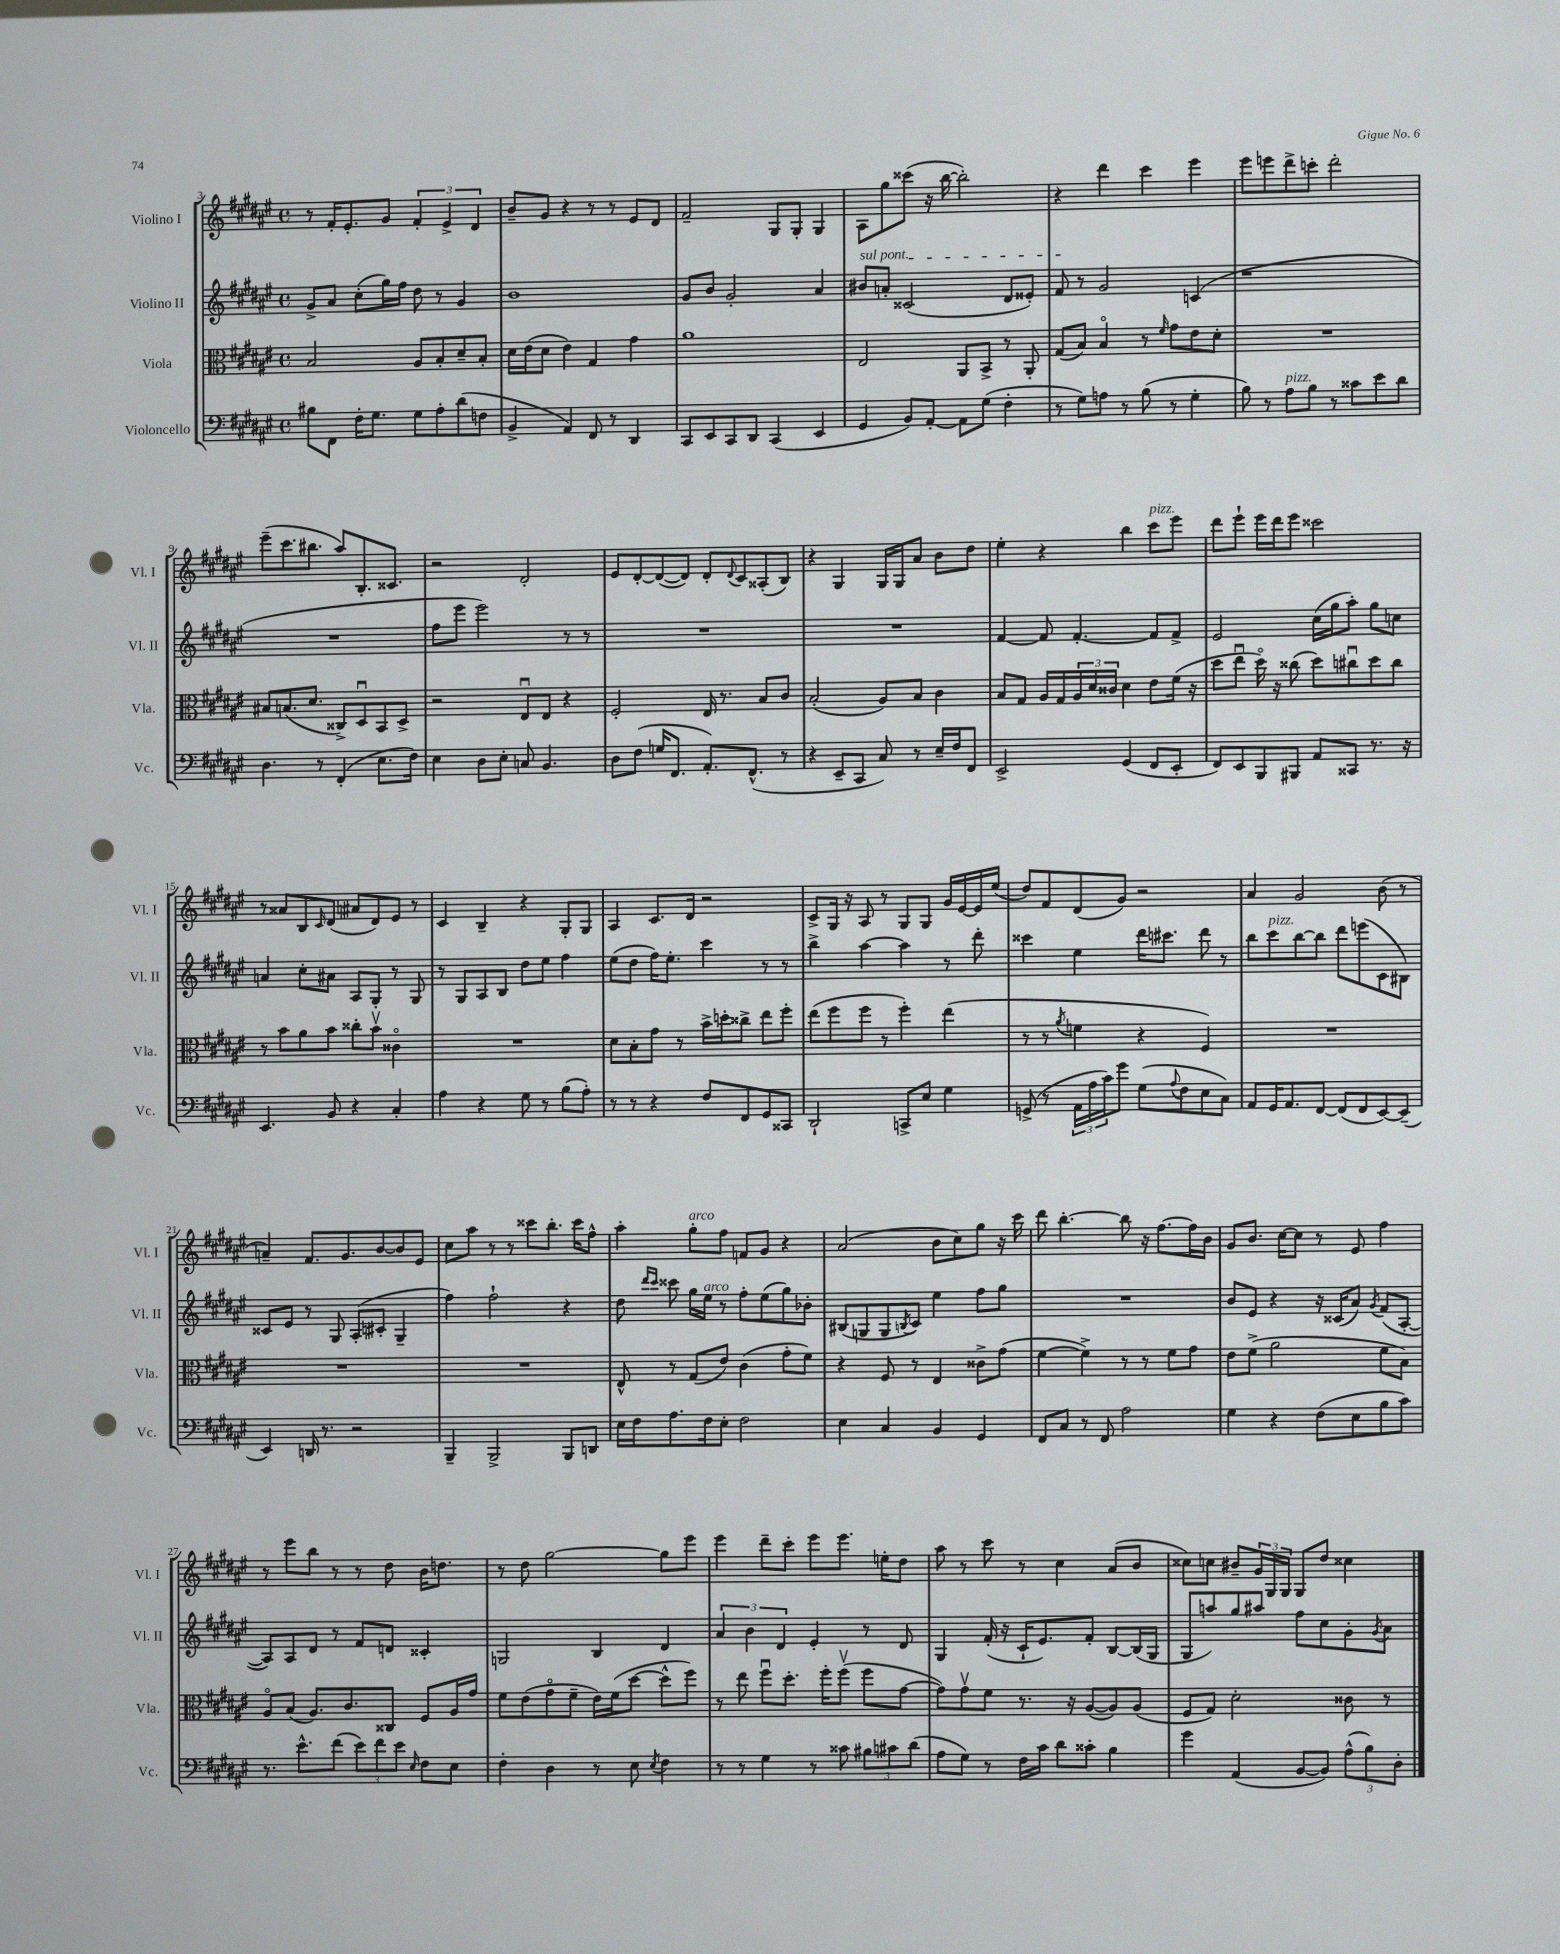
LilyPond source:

<<
\new StaffGroup <<
\new Staff = "s0" \with { instrumentName = "Violino I" shortInstrumentName = "Vl. I" } {
    \clef treble \key fis \major \defaultTimeSignature \time 4/4
    r8 fis'16-. eis'8.-. gis'8 \tuplet 3/2 { fis'4-. eis'4-> dis'4 } |
    b'8-- gis'8 r4 r8 r8 eis'8 dis'8 |
    fis'2-- gis8 gis8-. gis4 |
    ais8 gis''8 cisis'''8( r16 b''16~ b''2-.) |
    r4 dis'''4 cis'''4 eis'''4 |
    eis'''8 e'''8 dis'''8-> c'''8-. dis'''2-. |
    eis'''8--( cis'''8. bis''8. ais''8) b8.-. cisis'8. |
    r2 dis'2-. |
    eis'8 dis'8~-. dis'8~( dis'8) dis'8-. \appoggiatura { dis'8 } cis'8 aisis8-.( b8) |
    r4 gis4 gis16 gis16 ais'8 b'8 dis''8 |
    eis''4-. r4 b''4 cis'''8^\markup { \italic "pizz." } eis'''8 |
    dis'''8 eis'''8-! eis'''16 dis'''16 eis'''8 cisis'''2 |
    r8 aisis'8 b8 \grace { cis'16 } dis'8( ais'8 dis'8) eis'8 r8 |
    cis'4 b4-- r4 gis8-. gis8 |
    ais4 cis'8. dis'16 r2 |
    cis'8-> gis16 r16 ais8 r8 gis8 gis8 gis'16 eis'16~ eis'16 eis''16( |
    dis''8) fis'8 dis'8( gis'8) r2 |
    ais'4 gis'2 b'8( r8 |
    a'4--) fis'8. gis'8. b'8~ b'8 eis'8 |
    cis''8 ais''8 r8 r8 cisis'''8 b''8.-. cisis'''16 fis''8-^ |
    ais''4-. gis''8-.^\markup { \italic "arco" } fis''8 f'8 gis'8 r4 |
    ais'2( b'8 cis''8) gis''8 r16 cis'''16 |
    dis'''8 b''4.~-. b''8 r16 fis''8.~ fis''16 b'16 |
    gis'8 b'8. cis''16~ cis''8 r8 eis'8 fis''4 |
    r8 eis'''8 b''8 r8 r8 dis''8 b'16 d''8. |
    r8 dis''8 gis''2~ gis''8 eis'''8 |
    eis'''4 dis'''8-- cis'''8-. eis'''8 eis'''8. e''16-. dis''8 |
    ais''8 r8 cis'''8 r8 cis''4 ais'8( b'8 |
    cisis''8) c''8 bis'8-- \tuplet 3/2 { gis'16 gis16 gis16 } gis8 dis''8 cisis''4 \bar "|." |
}
\new Staff = "s1" \with { instrumentName = "Violino II" shortInstrumentName = "Vl. II" } {
    \clef treble \key fis \major \defaultTimeSignature \time 4/4
    gis'8-> ais'8 cis''8-.( gis''16) fis''16 dis''8 r8 gis'4 |
    b'1 |
    gis'8 b'8 gis'2-. ais'4 |
    \once \override TextSpanner.bound-details.left.text = \markup { \italic "sul pont." } bis'8\startTextSpan a'8-. cisis'2( dis'8 eisis'8-.) |
    fis'8\stopTextSpan r8 gis'2 c'4( |
    r1 |
    R1 |
    fis''8 eis'''8 eis'''2) r8 r8 |
    R1 |
    R1 |
    fis'4~ fis'8 fis'4.~-. fis'8 fis'8-> |
    eis'2 cis''16( gis''16 ais''8-.) gis''8 c''8 |
    a'4 cis''8-. ais'8 ais8 gis8-. r8 gis8 |
    r8 gis8 ais8 b8 dis''8 eis''8 fis''4 |
    eis''8( dis''8 fis''16) eis''8.-. cis'''4 r8 r8 |
    b''4-> ais''4~ ais''4 r8 dis'''8-. |
    cisis'''4 eis''4 dis'''16 cis'''8. dis'''8 r8 |
    b''8 cis'''8^\markup { \italic "pizz." } b''8~ b''8 dis'''8 e'''8( cis'8 bis8) |
    cisis'8 eis'8 r8 gis8 ais8-.( cis'8-. gis4-- |
    fis''4) fis''2-! r4 |
    dis''8 \grace { dis'''16 cis'''16 } cisis'''8 gis''16 eis''16^\markup { \italic "arco" } r8 fis''8-. eis''8( gis''8) bes'8-. |
    bis8( g8 g8 \acciaccatura { b8 } cis'8) eis''4 fis''8 gis''8 |
    R1 |
    b'8 eis'8 r4 r16 cisis'16( ais'8) \acciaccatura { gis'8 } fis'8( ais8~-. |
    ais8) ais8 dis'8 r8 fis'8 d'8 cisis'4-. |
    g2 b4 dis'4 |
    \tuplet 3/2 { ais'4 b'4 dis'4 } eis'4-. r8 dis'8 |
    gis4 fis'16-.( r16 cis'16-! eis'8.) fis'8-. b8~ b16( gis16 |
    gis8 a''8) gis''8 ais''8 fis''8 cis''8 gis'8-. \acciaccatura { gis'8 } ais'8 \bar "|." |
}
\new Staff = "s2" \with { instrumentName = "Viola" shortInstrumentName = "Vla." } {
    \clef alto \key fis \major \defaultTimeSignature \time 4/4
    b2 ais8 b8-. dis'8-- b8-. |
    dis'16 eis'16( dis'8 eis'4) gis4 gis'4 |
    ais'1 |
    eis2 ais,8 b,8-> r8 ais,8-. |
    gis8( b8) b4\flageolet r8 \grace { fis'16 } gis'8 eis'8 dis'8-. |
    R1 |
    bis8 b8.( dis'8. cisis8->) dis8\downbow b,8 dis8-> |
    r2 eis8\downbow eis8 r4 |
    fis2-. eis16 r8. b8 cis'8 |
    b2-.( ais8) b8 cis'4 |
    b8 gis8 ais16 gis16 \tuplet 3/2 { ais16 dis'16 cisis'16 } dis'4 eis'8 fis'16( r16 |
    dis''8 eis''8\downbow dis''16\flageolet) r16 cisis''8( dis''8) cis''8\downbow dis''8 cis''8 |
    r8 b'8 ais'8 b'8 cisis''8-. b'8\upbow cisis'4\flageolet |
    R1 |
    dis'8 b8-. gis'8 r8 b'16-> d''16-. cisis''8-> eis''8 fis''8-. |
    eis''8( fis''8 fis''8 r8 fis''4-.) eis''4( |
    r8 r8 \acciaccatura { ais'8 } f'4 r4 fis4) |
    R1 |
    R1 |
    R1 |
    eis8-^ r8 gis8( eis'8) cis'4( gis'8-. fis'8) |
    r4 fis8 r8 eis4 cisis'8-> gis'8( |
    fis'4~ fis'4->) r8 r8 fis'8 gis'8 |
    eis'8 fis'8->( ais'2 fis'8 b8) |
    ais8\flageolet b8( ais8.) cis'8. cisis8 fis8 ais16 gis'16 |
    fis'8 eis'8( gis'8\flageolet fis'8-- eis'16) fis'16( dis''8~ dis''8-^ fis''8) |
    r8 eis''8 fis''8\downbow dis''8.-. fis''16-. fis''8\upbow( fis''8 gis'8~ |
    gis'8) gis'8\upbow fis'8 r8. r16 ais8~( ais8) ais8( |
    fis8 gis8) dis'2-. cisis'8 r8 \bar "|." |
}
\new Staff = "s3" \with { instrumentName = "Violoncello" shortInstrumentName = "Vc." } {
    \clef bass \key fis \major \defaultTimeSignature \time 4/4
    bis8 fis,8 fis16-. gis8. gis8 ais8-. dis'8( f8 |
    b,4-> ais,4) fis,8 r8 dis,4 |
    cis,8 eis,8 cis,8 dis,8 cis,4( eis,4 |
    gis,4 b,8) ais,8~-. ais,8 gis8( fis4-. |
    r8 gis8) a8 r8 b8( r8 gis4-. |
    b8) r8 ais8^\markup { \italic "pizz." } b8 r8 cisis'8 eis'8 dis'8 |
    dis4. r8 fis,4-.( eis8. fis16) |
    eis4 dis8 eis8-. c8 b,4. |
    dis8 fis8( g16 fis,8. ais,8.-.) fis,8.-^( r8 |
    r4 eis,8-- cis,8 cis8) r8 eis16-- fis16 fis,8 |
    eis,2-> gis,4( fis,8 eis,8-. |
    fis,8) eis,8 b,,8 bis,,8 ais,8 cisis,8 r8. r16 |
    eis,4. b,8 r4 cis4-. |
    ais4 r4 gis8 r8 b8( ais8-.) |
    r8 r8 r4 fis8 fis,8 gis,8 cisis,8 |
    dis,2-! c,8-> eis8 gis4 |
    g,8->( r8 \tuplet 3/2 { ais,16 ais16 cis'16) } gis'8 gis8( \appoggiatura { ais8 } fis8 eis8 cis8) |
    ais,8 gis,16 ais,8. fis,8~ fis,8( fis,8 eis,8~) eis,8--( |
    eis,4) d,16 r8. r2 |
    b,,4-- b,,2-> b,,8 d,8 |
    eis16 fis16 ais8. fis16 eis8-. fis2 |
    eis4 cis4 b,4 gis,4 |
    fis,8 cis8 r8 fis,8 ais2 |
    gis4 r4 fis8( eis8 b8 cis'8) |
    r8. eis'8.-^ fis'8( \tuplet 3/2 { eis'8) fis'8 eis'8 } \grace { eis16 } fis8 eis8 |
    fis4-. dis4 r8 eis8 \acciaccatura { eis8 } fis4 |
    r8 r8 gis4 r8 cisis'8 \tuplet 3/2 { bis8 cis'8 dis'8( } |
    ais8 gis8) r8 fis16 cis'16 dis'8 cisis'8-. b4 |
    gis'4 ais,4( b,8~ b,8) \tuplet 3/2 { ais8-^( b8) dis8-. } \bar "|." |
}
>>
>>
\layout { \context { \Score currentBarNumber = #3 } }
